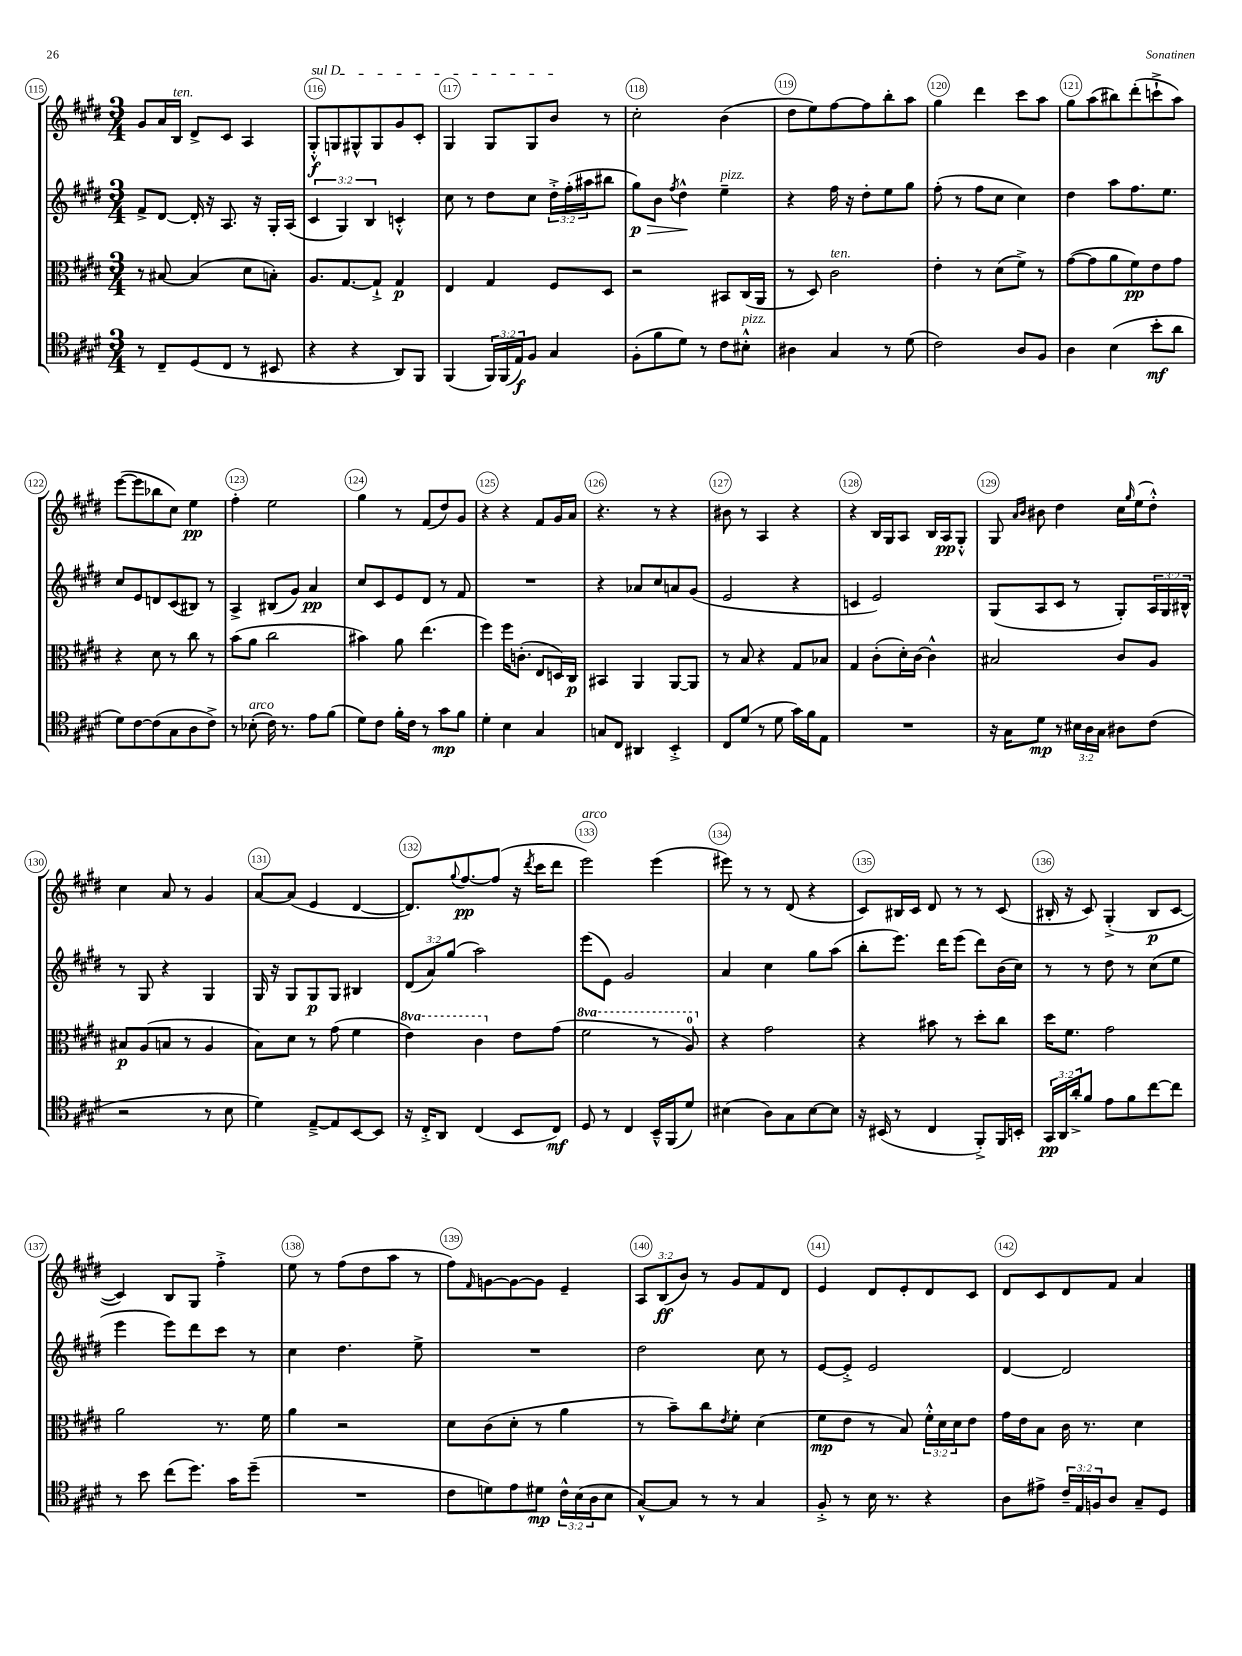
<<
\new StaffGroup <<
\new Staff = "s0" {
    \clef treble \key e \major \numericTimeSignature \time 3/4 \override Staff.TupletNumber.text = #tuplet-number::calc-fraction-text
    gis'8 a'16 b16^\markup { \italic "ten." } dis'8-> cis'8 a4 |
    \once \override TextSpanner.bound-details.left.text = \markup { \italic "sul D" } gis8-.-^\f\startTextSpan g8 gis8-^ gis8 gis'8 cis'8-. |
    gis4 gis8 gis8 b'8\stopTextSpan r8 |
    cis''2-. b'4( |
    dis''8 e''8) fis''8~ fis''8 b''8-. a''8 |
    gis''4 dis'''4 cis'''8 a''8 |
    gis''8 a''8( bis''8) dis'''8-.( c'''8-!-> a''8) |
    e'''8~( e'''8 bes''8 cis''8) e''4\pp |
    fis''4-. e''2 |
    gis''4 r8 fis'8( dis''8) gis'8 |
    r4 r4 fis'8 gis'16 a'16 |
    r4. r8 r4 |
    bis'8 r8 a4 r4 |
    r4 b16 gis16 a8 b16 a16\pp gis8-.-^ |
    gis8 \grace { a'16 b'16 } bis'8 dis''4 cis''16 \grace { gis''16 } e''16( dis''8-.-^) |
    cis''4 a'8 r8 gis'4 |
    a'8~ a'8( e'4 dis'4~ |
    dis'8.) \appoggiatura { gis''8 } fis''8.~\pp fis''8( r16 \acciaccatura { dis'''8 } cis'''16 dis'''8 |
    e'''2^\markup { \italic "arco" }) e'''4( |
    eis'''8) r8 r8 dis'8( r4 |
    cis'8) bis16 cis'16 dis'8 r8 r8 cis'8( |
    bis16-. r16 cis'8) gis4-.->( bis8\p cis'8~ |
    cis'4) b8 gis8 fis''4-.-> |
    e''8 r8 fis''8( dis''8 a''8 r8 |
    fis''8) \grace { fis'16 } g'8~ g'8~ g'8 e'4-- |
    \tuplet 3/2 { a8 b8\ff( b'8) } r8 gis'8 fis'8 dis'8 |
    e'4 dis'8 e'8-. dis'8 cis'8 |
    dis'8 cis'8 dis'8 fis'8 a'4 \bar "|." |
}
\new Staff = "s1" {
    \clef treble \key e \major \numericTimeSignature \time 3/4 \override Staff.TupletNumber.text = #tuplet-number::calc-fraction-text
    fis'8-> dis'8~ dis'16-. r16 a8. r16 gis16-. a16( |
    \tuplet 3/2 { cis'4 gis4) b4 } c'4-.-^ |
    cis''8 r8 dis''8 cis''8 \tuplet 3/2 { dis''16-.-> fis''16-.( ais''16 } bis''8 |
    gis''8\p\>) b'8 \acciaccatura { fis''8 } dis''4-^\! e''4--^\markup { \italic "pizz." } |
    r4 fis''16 r16 dis''8-. e''8 gis''8 |
    fis''8-.( r8 fis''8 cis''8 cis''4) |
    dis''4 a''8 fis''8. e''8. |
    cis''8 e'8 d'8 cis'8( bis8) r8 |
    a4-> bis8( gis'8) a'4\pp |
    cis''8 cis'8 e'8 dis'8 r8 fis'8 |
    R2. |
    r4 aes'8 cis''8 a'8 gis'8( |
    e'2 r4 |
    c'4 e'2) |
    gis8( a8 cis'8 r8 gis8-.) \tuplet 3/2 { a16 gis16 bis16-^ } |
    r8 gis8 r4 gis4 |
    gis16 r16 gis8 gis8\p gis8 bis4 |
    \tuplet 3/2 { dis'8( a'8) gis''8( } a''2) |
    e'''8( e'8) gis'2 |
    a'4 cis''4 gis''8 a''8( |
    b''8-. e'''8.) dis'''16 e'''8( dis'''8) b'16( cis''16) |
    r8 r8 dis''8 r8 cis''8( e''8 |
    e'''4 e'''8) dis'''8 cis'''8 r8 |
    cis''4 dis''4. e''8-> |
    R2. |
    dis''2 cis''8 r8 |
    e'8~ e'8-.-> e'2 |
    dis'4~ dis'2 \bar "|." |
}
\new Staff = "s2" {
    \clef alto \key e \major \numericTimeSignature \time 3/4 \override Staff.TupletNumber.text = #tuplet-number::calc-fraction-text \set Staff.ottavationMarkups = #ottavation-simple-ordinals
    r8 bis8~ bis4( dis'8 b8-.) |
    a8. gis8.~ gis8-!-> gis4\p |
    e4 gis4 fis8 dis8 |
    r2 bis,8 cis16( a,16 |
    r8 dis8) cis'2^\markup { \italic "ten." } |
    e'4-. r8 dis'8( fis'8->) r8 |
    gis'8~( gis'8 a'8 fis'8\pp) e'8 gis'8 |
    r4 dis'8 r8 cis''8 r8 |
    b'8( a'8 cis''2 |
    bis'4) a'8 e''4.( |
    fis''4) fis''16 c'8.-.( e8 d16) cis16\p |
    bis,4 a,4 a,8~ a,8 |
    r8 b8 r4 gis8 bes8 |
    gis4 cis'8-.( dis'16-.) cis'16~ cis'4-^ |
    bis2 cis'8 a8 |
    bis8\p a8( b8 r8 a4 |
    b8) dis'8 r8 gis'8( fis'4 |
    \ottava #1 e''4) cis''4 \ottava #0 e'8 gis'8( |
    \ottava #1 fis''2 r8 a'8-0) \ottava #0 |
    r4 gis'2 |
    r4 bis'8 r8 dis''8-. cis''8 |
    dis''16 fis'8. gis'2 |
    a'2 r8. fis'16 |
    a'4 r2 |
    dis'8 cis'8( dis'8-. r8 a'4 |
    r8 b'8--) cis''8 \acciaccatura { e'8 } fis'8-. dis'4( |
    fis'8\mp e'8 r8 b8) \tuplet 3/2 { fis'16-.-^ dis'16 dis'16 } e'8 |
    gis'16 e'16 b8 cis'16 r8. dis'4 \bar "|." |
}
\new Staff = "s3" {
    \clef tenor \key e \major \numericTimeSignature \time 3/4 \override Staff.TupletNumber.text = #tuplet-number::calc-fraction-text
    r8 cis8-- dis8( cis8 r8 bis,8 |
    r4 r4 a,8) fis,8 |
    fis,4( \tuplet 3/2 { fis,16) fis,16( e16\f) } fis8 gis4 |
    fis8-.( fis'8 dis'8) r8 cis'8 bis8-.-^^\markup { \italic "pizz." } |
    ais4 gis4 r8 dis'8( |
    cis'2) a8 fis8 |
    a4 b4( b'8-.\mf a'8 |
    dis'8) cis'8~ cis'8( gis8 a8 cis'8->) |
    r8 bes8-.^\markup { \italic "arco" }( cis'16) r8. e'8 fis'8( |
    dis'8) cis'8 fis'16-. cis'16 r8 gis'8\mp fis'8 |
    dis'4-. b4 gis4 |
    g8 cis8 ais,4 b,4-.-> |
    cis8 dis'8( r8 dis'8 gis'16) fis'16 e8 |
    R2. |
    r16 gis16 dis'8\mp r8 \tuplet 3/2 { bis16 a16 gis16 } ais8 cis'8( |
    r2 r8 b8 |
    dis'4) e8~---> e8 b,8~ b,8 |
    r16 cis16-.-> a,8 cis4( b,8 cis8\mf) |
    dis8 r8 cis4 b,16---^ fis,16( dis'8) |
    bis4( a8) gis8 bis8~ bis8 |
    r16 bis,16( r8 cis4 fis,8-.->) fis,16 b,16-. |
    \tuplet 3/2 { gis,16\pp a,16 a'16-.-> } fis'8 e'8 fis'8 cis''8~ cis''8 |
    r8 b'8 cis''8( dis''8.) gis'16 dis''8--( |
    R2. |
    cis'8 d'8) e'8 dis'8\mp \tuplet 3/2 { cis'16-^ b16( a16 } b8 |
    gis8~-^) gis8 r8 r8 gis4 |
    fis8-.-> r8 b16 r8. r4 |
    a8 eis'8-> \tuplet 3/2 { cis'16-- e16 f16 } a8 gis8-- dis8 \bar "|." |
}
>>
>>
\layout { \context { \Score currentBarNumber = #115 \override BarNumber.break-visibility = ##(#f #t #t) barNumberVisibility = #all-bar-numbers-visible \override BarNumber.stencil = #(make-stencil-circler 0.1 0.3 ly:text-interface::print) } }
